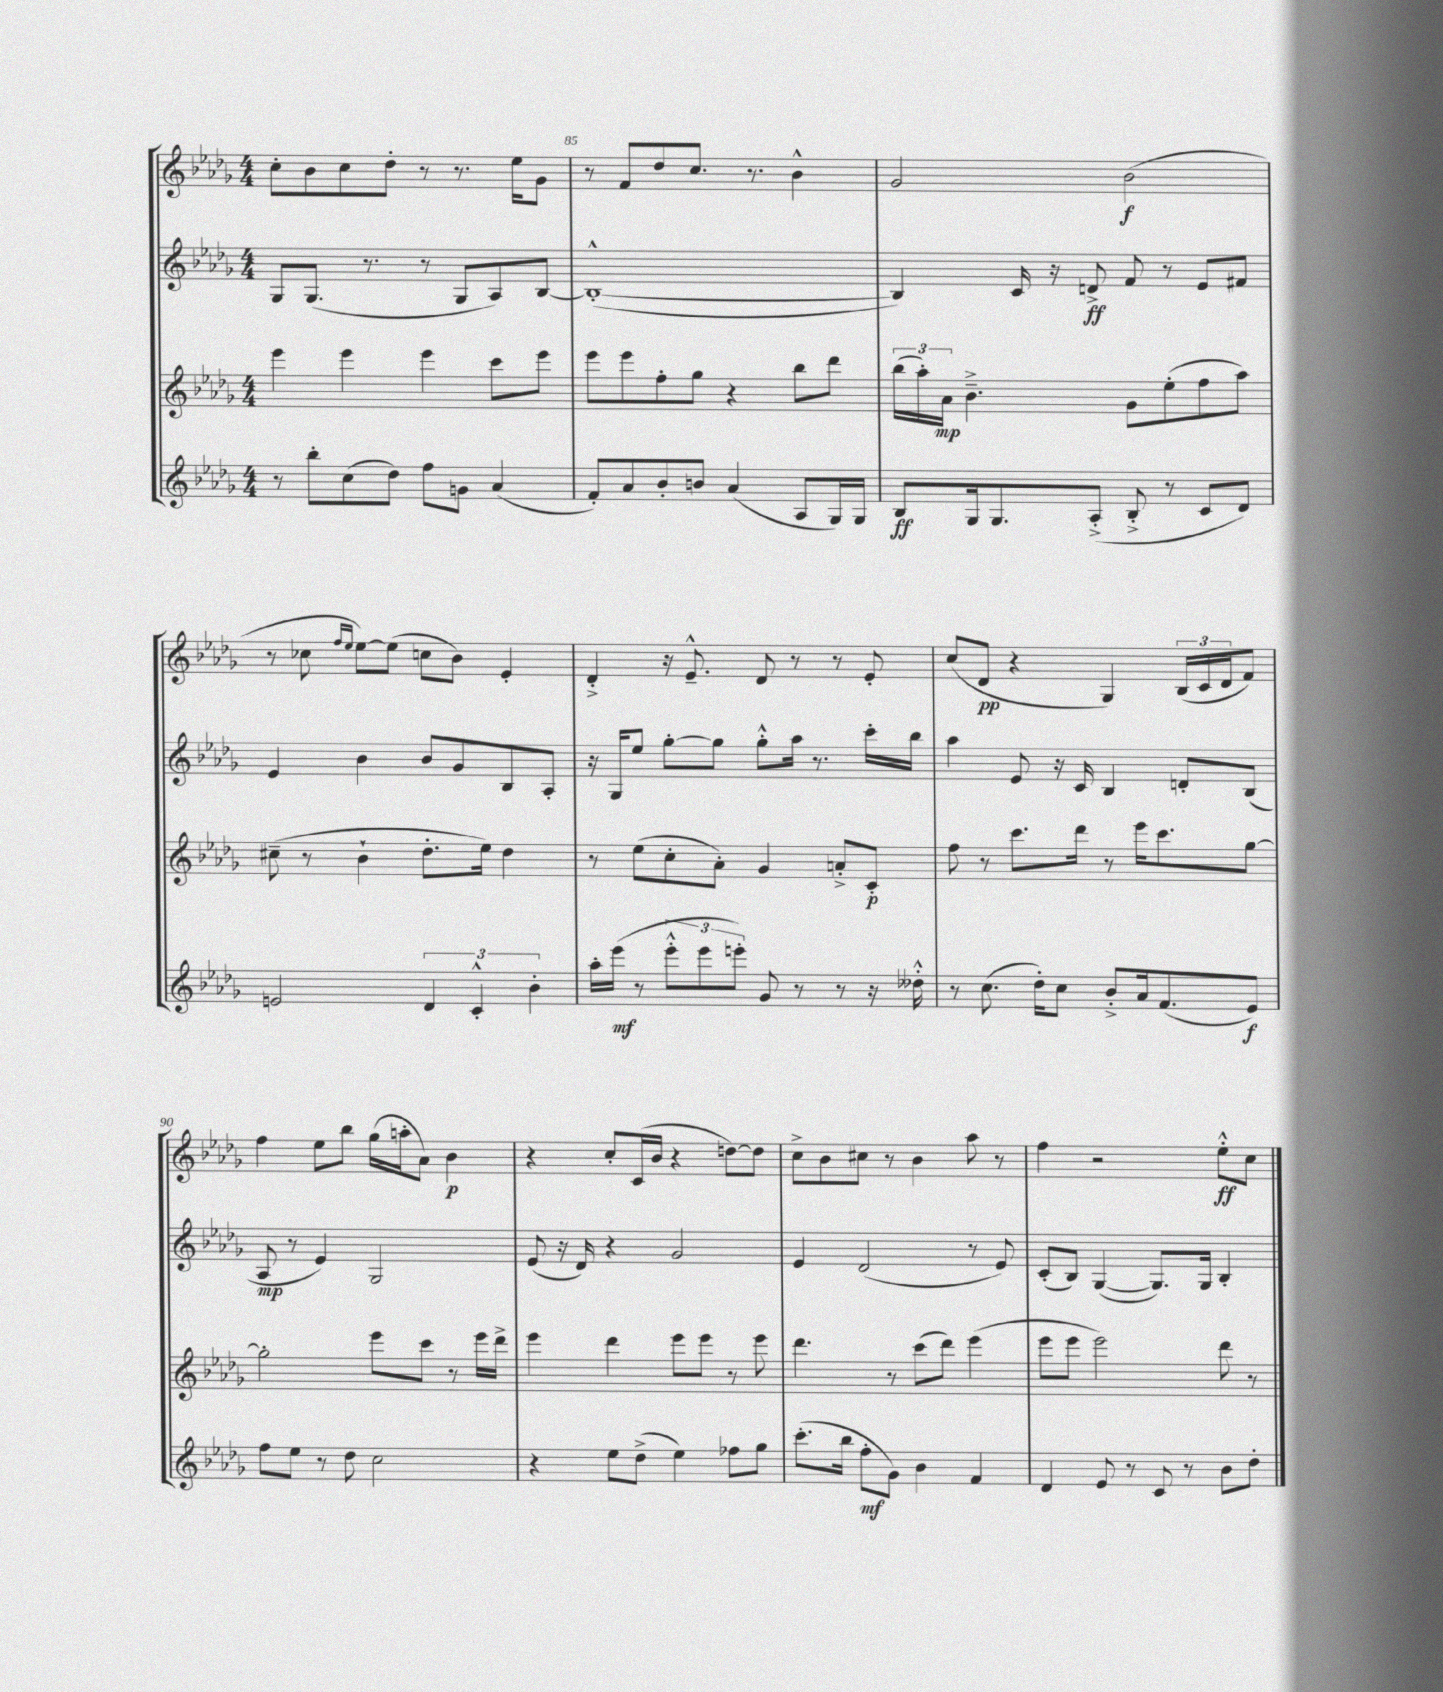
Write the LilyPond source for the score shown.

<<
\new StaffGroup <<
\new Staff = "s0" {
    \clef treble \key des \major \numericTimeSignature \time 4/4
    c''8-. bes'8 c''8 des''8-. r8 r8. ees''16 ges'8 |
    r8 f'8 des''8 c''8. r8. bes'4-^ |
    ges'2 bes'2\f( |
    r8 ces''8 \grace { f''16 ees''16 } ees''8~) ees''8( c''8 bes'8) ees'4-. |
    des'4-.-> r16 ees'8.---^ des'8 r8 r8 ees'8-. |
    c''8( des'8\pp r4 ges4) \tuplet 3/2 { bes16( c'16 des'16 } f'8) |
    f''4 ees''8 bes''8 ges''16( a''16-. aes'8) bes'4\p |
    r4 c''8-. c'16( bes'16 r4 d''8~) d''8 |
    c''8-> bes'8 cis''8 r8 bes'4 aes''8 r8 |
    f''4 r2 ees''8-.-^\ff c''8 \bar "|." |
}
\new Staff = "s1" {
    \clef treble \key des \major \numericTimeSignature \time 4/4
    ges8 ges8.( r8. r8 ges8 aes8) bes8~ |
    bes1~-.-^( |
    bes4) c'16 r16 d'8->\ff f'8 r8 ees'8 fis'8 |
    ees'4 bes'4 bes'8 ges'8 bes8 aes8-. |
    r16 ges16 ees''8 ges''8~-. ges''8 ges''8-.-^ aes''16 r8. c'''16-. bes''16 |
    aes''4 ees'8 r16 c'16 bes4 d'8-. bes8( |
    aes8\mp r8 ees'4) ges2 |
    ees'8( r16 des'16) r4 ges'2 |
    ees'4 des'2( r8 ees'8) |
    c'8-.( bes8) ges4~( ges8.) ges16 bes4-. \bar "|." |
}
\new Staff = "s2" {
    \clef treble \key des \major \numericTimeSignature \time 4/4
    ees'''4 ees'''4 ees'''4 c'''8 ees'''8 |
    ees'''8 ees'''8 f''8-. ges''8 r4 bes''8 des'''8 |
    \tuplet 3/2 { bes''16( aes''16-.) aes'16\mp } bes'4.---> ges'8 ees''8-.( f''8 aes''8) |
    cis''8--( r8 bes'4-! des''8.-. ees''16) des''4 |
    r8 ees''8( c''8-. aes'8-.) ges'4 a'8-.-> c'8-.\p |
    f''8 r8 c'''8. des'''16 r8 ees'''16 c'''8. ges''8~ |
    ges''2-. ees'''8 c'''8 r8 ees'''16 des'''16-> |
    ees'''4 des'''4 ees'''8 ees'''8 r8 ees'''8 |
    des'''4. r8 c'''8( des'''8) ees'''4( |
    ees'''8 ees'''8 ees'''2) des'''8 r8 \bar "|." |
}
\new Staff = "s3" {
    \clef treble \key des \major \numericTimeSignature \time 4/4
    r8 bes''8-. c''8( des''8) f''8 g'8 aes'4( |
    f'8-.) aes'8 bes'8-. b'8 aes'4( aes8 ges16) ges16 |
    bes8\ff ges16 ges8. aes8-.->( bes8-.-> r8 c'8 des'8) |
    e'2 \tuplet 3/2 { des'4 c'4-.-^ bes'4-. } |
    aes''16-. ees'''16\mf( r8 \tuplet 3/2 { ees'''8-.-^ ees'''8 e'''8-.) } ges'8 r8 r8 r16 deses''16-.-^ |
    r8 c''8.( des''16-.) c''8 bes'8-.-> aes'16 f'8.( ees'8\f) |
    f''8 ees''8 r8 des''8 c''2 |
    r4 ees''8 des''8->( ees''4) fes''8 ges''8 |
    c'''8.-.( bes''16 f''8-.\mf ges'8) bes'4 f'4 |
    des'4 ees'8 r8 c'8 r8 bes'8 des''8-. \bar "|." |
}
>>
>>
\layout { \context { \Score currentBarNumber = #84 \override BarNumber.break-visibility = ##(#f #t #t) barNumberVisibility = #(every-nth-bar-number-visible 5) } }
